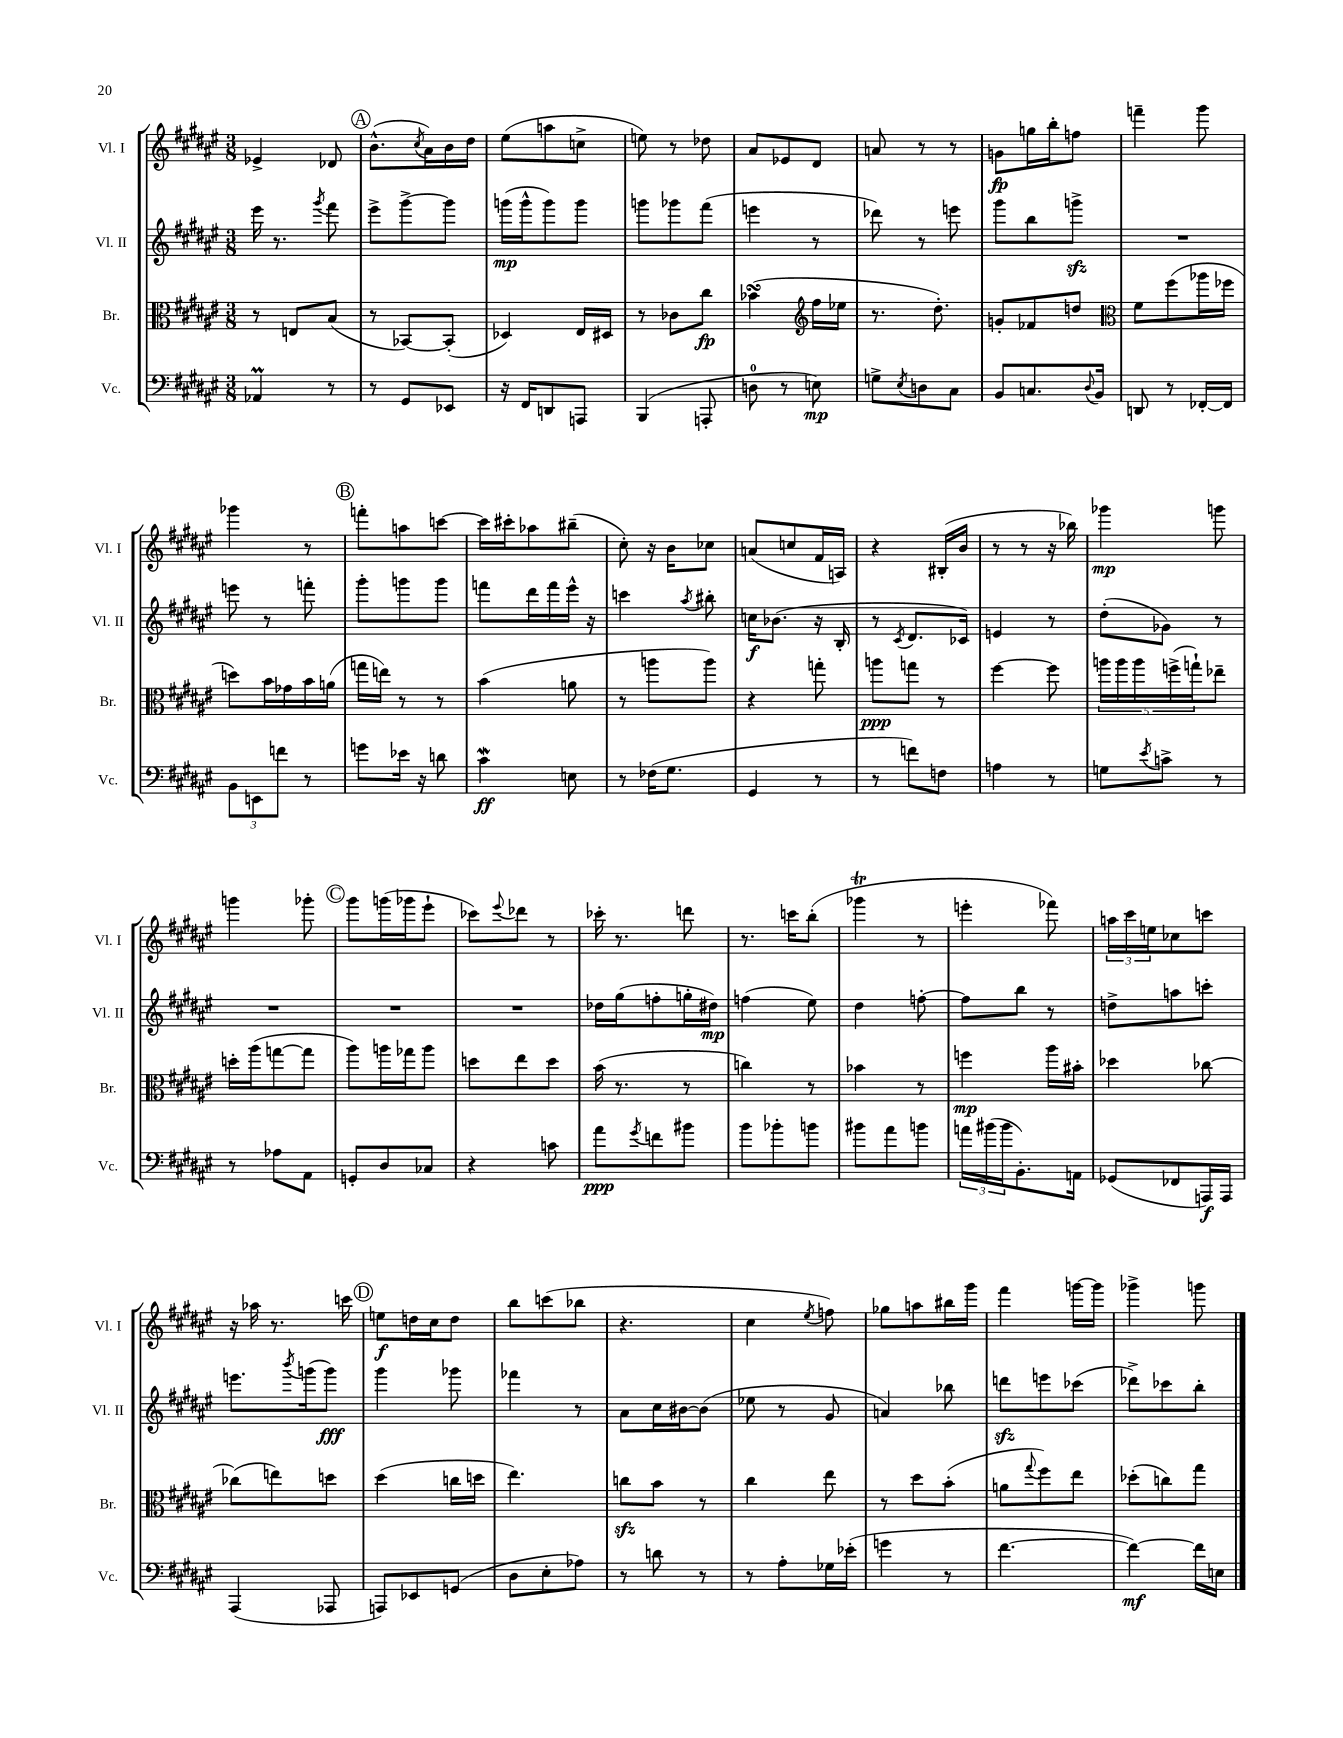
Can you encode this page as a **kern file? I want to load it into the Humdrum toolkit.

**kern	**dynam	**kern	**dynam	**kern	**dynam	**kern	**dynam
*part4	*part4	*part3	*part3	*part2	*part2	*part1	*part1
*staff4	*staff4	*staff3	*staff3	*staff2	*staff2	*staff1	*staff1
*I"Vc.	*	*I"Br.	*	*I"Vl. II	*	*I"Vl. I	*
*I'Vc.	*	*I'Br.	*	*I'Vl. II	*	*I'Vl. I	*
*clefF4	*	*clefC3	*	*clefG2	*	*clefG2	*
*k[f#c#g#d#a#e#]	*	*k[f#c#g#d#a#e#]	*	*k[f#c#g#d#a#e#]	*	*k[f#c#g#d#a#e#]	*
*M3/8	*	*M3/8	*	*M3/8	*	*M3/8	*
=31	=31	=31	=31	=31	=31	=31	=31
4AA-XM/	.	8r	.	16eee#\	.	4e-X^/	.
.	.	.	.	8.r	.	.	.
.	.	8En/L	.	.	.	.	.
.	.	.	.	8qggg#/	.	.	.
8r	.	(8B/J	.	8fff#\	.	8d-X/	.
!!LO:REH:place=s1:t=A
=32	=32	=32	=32	=32	=32	=32	=32
8r	.	8r	.	8eee#^\L	.	(8.b^^\L	.
8GG#/L	.	[8BB-X/L)	.	[8ggg#^\	.	.	.
.	.	.	.	.	.	8qcc#/	.
.	.	.	.	.	.	16a#\L)	.
8EE-X/J	.	(8BB-'/J]	.	8ggg#\J]	.	16b\	.
.	.	.	.	.	.	16dd#\JJ	.
=33	=33	=33	=33	=33	=33	=33	=33
16r	.	4D-X/)	.	(16gggn\LL	mp	(8ee#\L	.
16FF#/KL	.	.	.	16ggg^^\J	.	.	.
8DDn/	.	.	.	8ggg\)	.	8aan\	.
8AAAn/J	.	16E#/LL	.	8ggg\J	.	8ccn^\J	.
.	.	16D#X/JJ	.	.	.	.	.
=34	=34	=34	=34	=34	=34	=34	=34
(4BBB/	.	8r	.	8gggn\L	.	8een\)	.
.	.	8c-X\L	.	8ggg-X\	.	8r	.
8AAAn'/	.	8cc#\J	fp	(8fff#\J	.	8dd-X\	.
=35	=35	=35	=35	=35	=35	=35	=35
8Dn\	.	(4b-XsSSs\	.	4eeen\	.	8a#/L	.
8r	.	.	.	.	.	8e-X/	.
*	*	*clefG2	*	*	*	*	*
8En\)	mp	16ff#\LL	.	8r	.	8d#/J	.
.	.	16ee-X\JJ	.	.	.	.	.
=36	=36	=36	=36	=36	=36	=36	=36
8Gn^\L	.	8.r	.	8ddd-X\)	.	8an/	.
8qE#/	.	.	.	.	.	.	.
8Dn\	.	.	.	8r	.	8r	.
.	.	8.dd#'\)	.	.	.	.	.
8C#\J	.	.	.	8eeen\	.	8r	.
=37	=37	=37	=37	=37	=37	=37	=37
8BB/L	.	8gn'/L	.	8ggg#\L	.	8gn\L	fp
8.Cn/	.	8f-X/	.	8bb\	.	16ggn\L	.
.	.	.	.	.	.	16bb'\J	.
.	.	8ddn/J	.	8gggnzz^\J	.	8ffn\J	.
8qqD#/	.	.	.	.	.	.	.
16BB/Jk	.	.	.	.	.	.	.
=38	=38	=38	=38	=38	=38	=38	=38
*	*	*clefC3	*	*	*	*	*
8DDn/	.	8f#\L	.	4.r	.	4fffn~\	.
8r	.	(8ff#\	.	.	.	.	.
[16FF-X'/LL	.	16aa-X\L	.	.	.	8ggg#\	.
16FF-/JJ]	.	16ff-X\JJ	.	.	.	.	.
!!LO:LB:g=z
=39	=39	=39	=39	=39	=39	=39	=39
12BB\L	.	8ddn\L)	.	8eeen\	.	4ggg-X\	.
12EEn\	.	.	.	.	.	.	.
.	.	16b\L	.	8r	.	.	.
12fn\J	.	.	.	.	.	.	.
.	.	16g-X\	.	.	.	.	.
8r	.	16b\	.	8fffn'\	.	8r	.
.	.	(16an\JJ	.	.	.	.	.
!!LO:REH:place=s1:t=B
=40	=40	=40	=40	=40	=40	=40	=40
8gn\L	.	16ggn\LL	.	8ggg#'\L	.	8fffn'\L	.
.	.	16een\JJ)	.	.	.	.	.
16e-X\Jk	.	8r	.	8gggn\	.	8aan\	.
16r	.	.	.	.	.	.	.
8dn\	.	8r	.	8ggg\J	.	[8cccn\J	.
=41	=41	=41	=41	=41	=41	=41	=41
4c#W\	ff	(4b\	.	8fffn\L	.	16ccc\LL]	.
.	.	.	.	.	.	16ccc#X'\J	.
.	.	.	.	16ddd#\L	.	8aa-X\	.
.	.	.	.	16fff\	.	.	.
8En\	.	8an\	.	16eee#^^\JJ	.	(8bb#X~\J	.
.	.	.	.	16r	.	.	.
=42	=42	=42	=42	=42	=42	=42	=42
8r	.	8r	.	4cccn\	.	8cc#'\)	.
(16F-X\KL	.	8aan\L	.	.	.	16r	.
8.G#\J	.	.	.	.	.	16b\KL	.
.	.	.	.	8qaa#/	.	.	.
.	.	8aa\J)	.	8bb#X'\	.	8cc-X\J	.
=43	=43	=43	=43	=43	=43	=43	=43
4GG#/	.	4r	.	16ccn\KL	f	(8an/L	.
.	.	.	.	(8.b-X\J	.	.	.
.	.	.	.	.	.	8ccn/	.
8r	.	8ggn'\	.	16r	.	16f#/L	.
.	.	.	.	16B'/	.	16An/JJ)	.
=44	=44	=44	=44	=44	=44	=44	=44
8r	.	8aan\L	ppp	8r	.	4r	.
.	.	.	.	8qc#/	.	.	.
8fn\L)	.	8ggn\J	.	8.d#/L	.	.	.
8Fn\J	.	8r	.	.	.	(16B#X'/LL	.
.	.	.	.	16c-X/Jk)	.	16b/JJ	.
=45	=45	=45	=45	=45	=45	=45	=45
4An\	.	[4ff#\	.	4en/	.	8r	.
.	.	.	.	.	.	8r	.
8r	.	8ff#\]	.	8r	.	16r	.
.	.	.	.	.	.	16bb-X\)	.
=46	=46	=46	=46	=46	=46	=46	=46
8Gn\L	.	20aan\LL	.	(8dd#'\L	.	4ggg-X\	mp
.	.	20aa\	.	.	.	.	.
.	.	20aa\	.	.	.	.	.
8qe#/	.	.	.	.	.	.	.
8cn^\J	.	.	.	8g-X\J)	.	.	.
.	.	(20ffn^\	.	.	.	.	.
.	.	20ggn`\J)	.	.	.	.	.
8r	.	8ee-X~\J	.	8r	.	8gggn\	.
!!LO:LB:g=z
=47	=47	=47	=47	=47	=47	=47	=47
8r	.	16ddn'\LL	.	4.r	.	4gggn\	.
.	.	(16aa#\J	.	.	.	.	.
8A-X\L	.	[8ggn\	.	.	.	.	.
8AA#\J	.	8gg\J]	.	.	.	8ggg-X'\	.
!!LO:REH:place=s1:t=C
=48	=48	=48	=48	=48	=48	=48	=48
8GGn'/L	.	8aa#\L)	.	4.r	.	8ggg#\L	.
8D#/	.	16aan\L	.	.	.	(16gggn\L	.
.	.	16gg-X\J	.	.	.	16ggg-X\J	.
8C-X/J	.	8aa\J	.	.	.	8eee#`\J	.
=49	=49	=49	=49	=49	=49	=49	=49
4r	.	8ddn\L	.	4.r	.	8ccc-X\L)	.
.	.	.	.	.	.	8qqeee#/	.
.	.	8ee#\	.	.	.	8ddd-X\J	.
8cn\	.	8dd\J	.	.	.	8r	.
=50	=50	=50	=50	=50	=50	=50	=50
8a#\L	ppp	(16b\	.	16dd-X\LL	.	16ccc-X'\	.
.	.	8.r	.	(16gg#\J	.	8.r	.
8qg#/	.	.	.	.	.	.	.
8fn\	.	.	.	8ffn'\	.	.	.
8b#X\J	.	8r	.	16ggn'\L	.	8dddn\	.
.	.	.	.	16dd#X\JJ)	mp	.	.
=51	=51	=51	=51	=51	=51	=51	=51
8b\L	.	4ccn\)	.	(4ffn\	.	8.r	.
8b-X'\	.	.	.	.	.	.	.
.	.	.	.	.	.	16cccn\KL	.
8bn\J	.	8r	.	8ee#\)	.	(8bb'\J	.
=52	=52	=52	=52	=52	=52	=52	=52
8b#X\L	.	4b-X\	.	4dd#\	.	4ggg-XT\	.
8a#\	.	.	.	.	.	.	.
8bn\J	.	8r	.	[8ffn'\	.	8r	.
=53	=53	=53	=53	=53	=53	=53	=53
24an\LL	.	4ffn\	mp	8ff\L]	.	4eeen'\	.
(24b#X\	.	.	.	.	.	.	.
24b#\J	.	.	.	.	.	.	.
8.BB'\)	.	.	.	8bb\J	.	.	.
.	.	16aa#\LL	.	8r	.	8fff-X\)	.
16AAn\Jk	.	16b#X'\JJ	.	.	.	.	.
=54	=54	=54	=54	=54	=54	=54	=54
(8GG-X/L	.	4dd-X\	.	8ddn^\L	.	24aan\LL	.
.	.	.	.	.	.	24ccc#\	.
.	.	.	.	.	.	24een\J	.
8FF-X/	.	.	.	8aan\	.	8cc-X\	.
16AAAn/L)	f	[8cc-X\	.	8cccn'\J	.	8cccn\J	.
16AAA/JJ	.	.	.	.	.	.	.
!!LO:LB:g=z
=55	=55	=55	=55	=55	=55	=55	=55
(4AAA#/	.	(8cc-X\L]	.	8.eeen\L	.	16r	.
.	.	.	.	.	.	16aa-X\	.
.	.	8een\)	.	.	.	8.r	.
.	.	.	.	8qbbb/	.	.	.
.	.	.	.	(16gggn\k	.	.	.
8AAA-X/	.	8ddn\J	.	8ggg\J)	fff	.	.
.	.	.	.	.	.	16cccn\	.
!!LO:REH:place=s1:t=D
=56	=56	=56	=56	=56	=56	=56	=56
8AAAn/L)	.	(4dd#\	.	4ggg#\	.	8een\L	f
8EE-X/	.	.	.	.	.	16ddn\L	.
.	.	.	.	.	.	16cc#\J	.
(8GGn/J	.	16ccn\LL	.	8ggg-X\	.	8dd\J	.
.	.	16ddn\JJ	.	.	.	.	.
=57	=57	=57	=57	=57	=57	=57	=57
8D#\L	.	4.ee#\)	.	4fff-X\	.	8bb\L	.
8E#'\	.	.	.	.	.	(8cccn\	.
8A-X\J)	.	.	.	8r	.	8bb-X\J	.
=58	=58	=58	=58	=58	=58	=58	=58
8r	.	8ccnzz\L	.	8a#\L	.	4.r	.
8dn\	.	8b\J	.	16cc#\L	.	.	.
.	.	.	.	[16b#X\J	.	.	.
8r	.	8r	.	(8b#\J]	.	.	.
=59	=59	=59	=59	=59	=59	=59	=59
8r	.	4cc#\	.	8ee-X\	.	4cc#\	.
8A#'\L	.	.	.	8r	.	.	.
.	.	.	.	.	.	8qee#/	.
16G-X\L	.	8ee#\	.	8g#/	.	8ffn\)	.
(16e-X'\JJ	.	.	.	.	.	.	.
=60	=60	=60	=60	=60	=60	=60	=60
4gn\	.	8r	.	4an/)	.	8gg-X\L	.
.	.	8dd#\L	.	.	.	8aan\	.
8r	.	(8b'\J	.	8bb-X\	.	16bb#X\L	.
.	.	.	.	.	.	16ggg#\JJ	.
=61	=61	=61	=61	=61	=61	=61	=61
[4.f#\	.	8an\L	.	8dddnzz\L	.	4fff#\	.
.	.	8qqgg#/	.	.	.	.	.
.	.	8ff#\)	.	8eeen\	.	.	.
.	.	8ee#\J	.	(8ccc-X\J	.	[16gggn\LL	.
.	.	.	.	.	.	16ggg\JJ]	.
=62	=62	=62	=62	=62	=62	=62	=62
4f#\_)	mf	(8dd-X'\L	.	8ddd-X^\L)	.	4ggg-X^\	.
.	.	8ccn\)	.	8ccc-X\	.	.	.
16f#\LL]	.	8gg#\J	.	8bb'\J	.	8gggn\	.
16En\JJ	.	.	.	.	.	.	.
==	==	==	==	==	==	==	==
*-	*-	*-	*-	*-	*-	*-	*-
